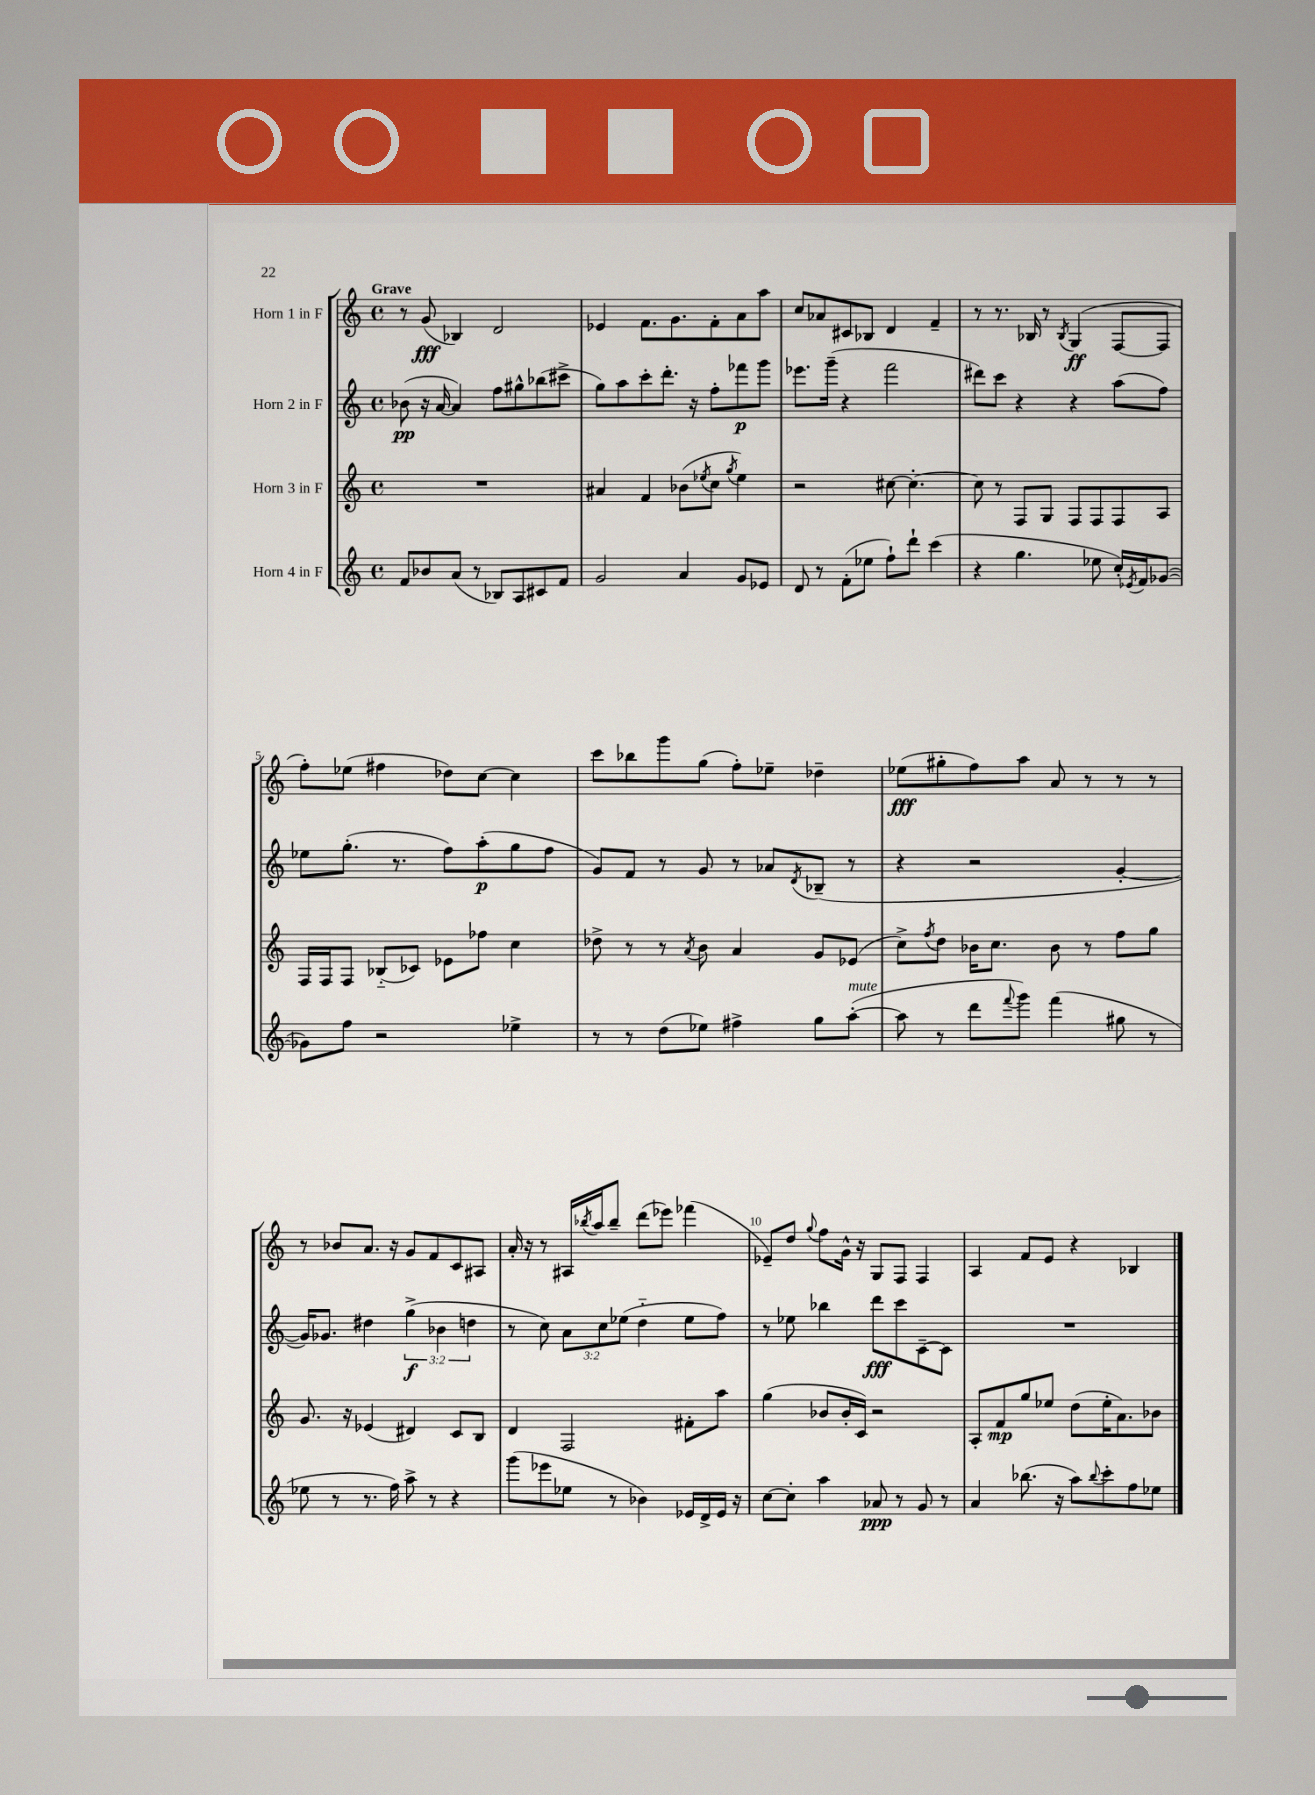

**kern	**kern	**kern	**kern
*staff4	*staff3	*staff2	*staff1
*clefG2	*clefG2	*clefG2	*clefG2
*k[]	*k[]	*k[]	*k[]
*M4/4	*M4/4	*M4/4	*M4/4
*met(c)	*met(c)	*met(c)	*met(c)
8f	1r	(8b-	8r
8b-	.	16r	(8g
.	.	[16a	.
(8a	.	4a])	4B-)
8r	.	.	.
8B-)	.	8ff	2d
8A	.	8gg#^^	.
8c#	.	(8bb-	.
8f	.	8ccc#^	.
=	=	=	=
2g	4a#	8gg)	4e-
.	.	8aa	.
.	4f	8ccc'	8.f
.	.	8.ddd'	.
.	.	.	8.g
4a	(8b-	.	.
.	.	16r	.
.	8qee-	.	.
.	8cc	8ff'	8f'
.	8qgg	.	.
8g	4ee-)	8fff-	8a
8e-	.	8ggg	8aa
=	=	=	=
8d	2r	8.eee-	8cc
8r	.	.	8a-
.	.	(16ggg~	.
(8f'	.	4r	8c#
8ee-	.	.	8B-
8ff`)	[8cc#	2fff	4d
8ddd`	4.cc#'_	.	.
(4ccc	.	.	4f~
=	=	=	=
4r	8cc#]	8ddd#)	8r
.	8r	8ccc	8.r
4.gg	8F	4r	.
.	.	.	16B-
.	8G	.	8r
.	.	.	8qB-
.	8F	4r	(4G
8ee-	8F	.	.
16cc')	8F	(8aa	[8F
8qe-	.	.	.
16f	.	.	.
([8g-	8A	8ff)	8F]
=	=	=	=
8g-])	16F	8ee-	8ff')
.	16F	.	.
8ff	8F	(8.gg'	(8ee-
2r	(8B-'~	.	4ff#
.	.	8.r	.
.	8c-)	.	.
.	8e-	8ff)	8dd-)
.	8ff-	(8aa'	[8cc
4ee-^	4cc	8gg	4cc]
.	.	8ff	.
=	=	=	=
8r	8dd-^	8g)	8ccc
8r	8r	8f	8bb-
(8dd	8r	8r	8ggg
.	8qa	.	.
8ee-)	8b	8g	(8gg
4ff#^	4a	8r	8ff')
.	.	8a-	8ee-~
.	.	8qd	.
8gg	8g	(8B-~	4dd-~
([8aa'	(8e-	8r	.
=	=	=	=
8aa]	8cc^)	4r	(8ee-
.	8qff	.	.
8r	8dd	.	8gg#'
8ddd	16b-	2r	8ff)
.	8.cc	.	.
8qqfff	.	.	.
8ggg)	.	.	8aa
(4fff	8b-	.	8a
.	8r	.	8r
8gg#	8ff	[4g'	8r
8r	8gg	.	8r
=	=	=	=
8ee-	8.g	16g])	8r
.	.	8.g-	.
8r	.	.	8b-
.	16r	.	.
8.r	(4e-	4dd#	8.a
16ff)	.	.	16r
8aa^	4d#)	(6gg^	8g
8r	.	.	8f
.	.	6b-	.
4r	8c	.	8c
.	.	6dd	.
.	8B	.	8A#
=	=	=	=
(8ggg	4d	8r	16a'
.	.	.	16r
8eee-	.	8cc)	8r
8ee-	2F	12a	16A#
.	.	.	8qbb-
.	.	.	16aa
.	.	12cc	.
8r	.	.	8bb-~
.	.	(12ee-	.
4b-)	.	4dd'~	(8ddd
.	.	.	8eee-)
16e-	8f#'	8ee-	(4fff-
16d^	.	.	.
16e-	8aa	8ff)	.
16r	.	.	.
=	=	=	=
[8cc	(4gg	8r	8e-~)
8cc']	.	8ee-	8dd
.	.	.	8qqgg
4aa	8b-	4bb-	8ff
.	16b-'	.	16g^^
.	16c)	.	16r
8a-	2r	8ddd	8G
8r	.	8ccc	8F
8g	.	[8c~	4F
8r	.	8c]	.
=	=	=	=
4a	8A'	1r	4A
.	8f	.	.
(8.bb-	8gg	.	8f
.	8ee-	.	8e
16r	.	.	.
8aa)	(8dd	.	4r
8qqbb-	.	.	.
8ccc'	16ee-'	.	.
.	8.a)	.	.
8ff	.	.	4B-
8ee-	8b-	.	.
==	==	==	==
*-	*-	*-	*-
